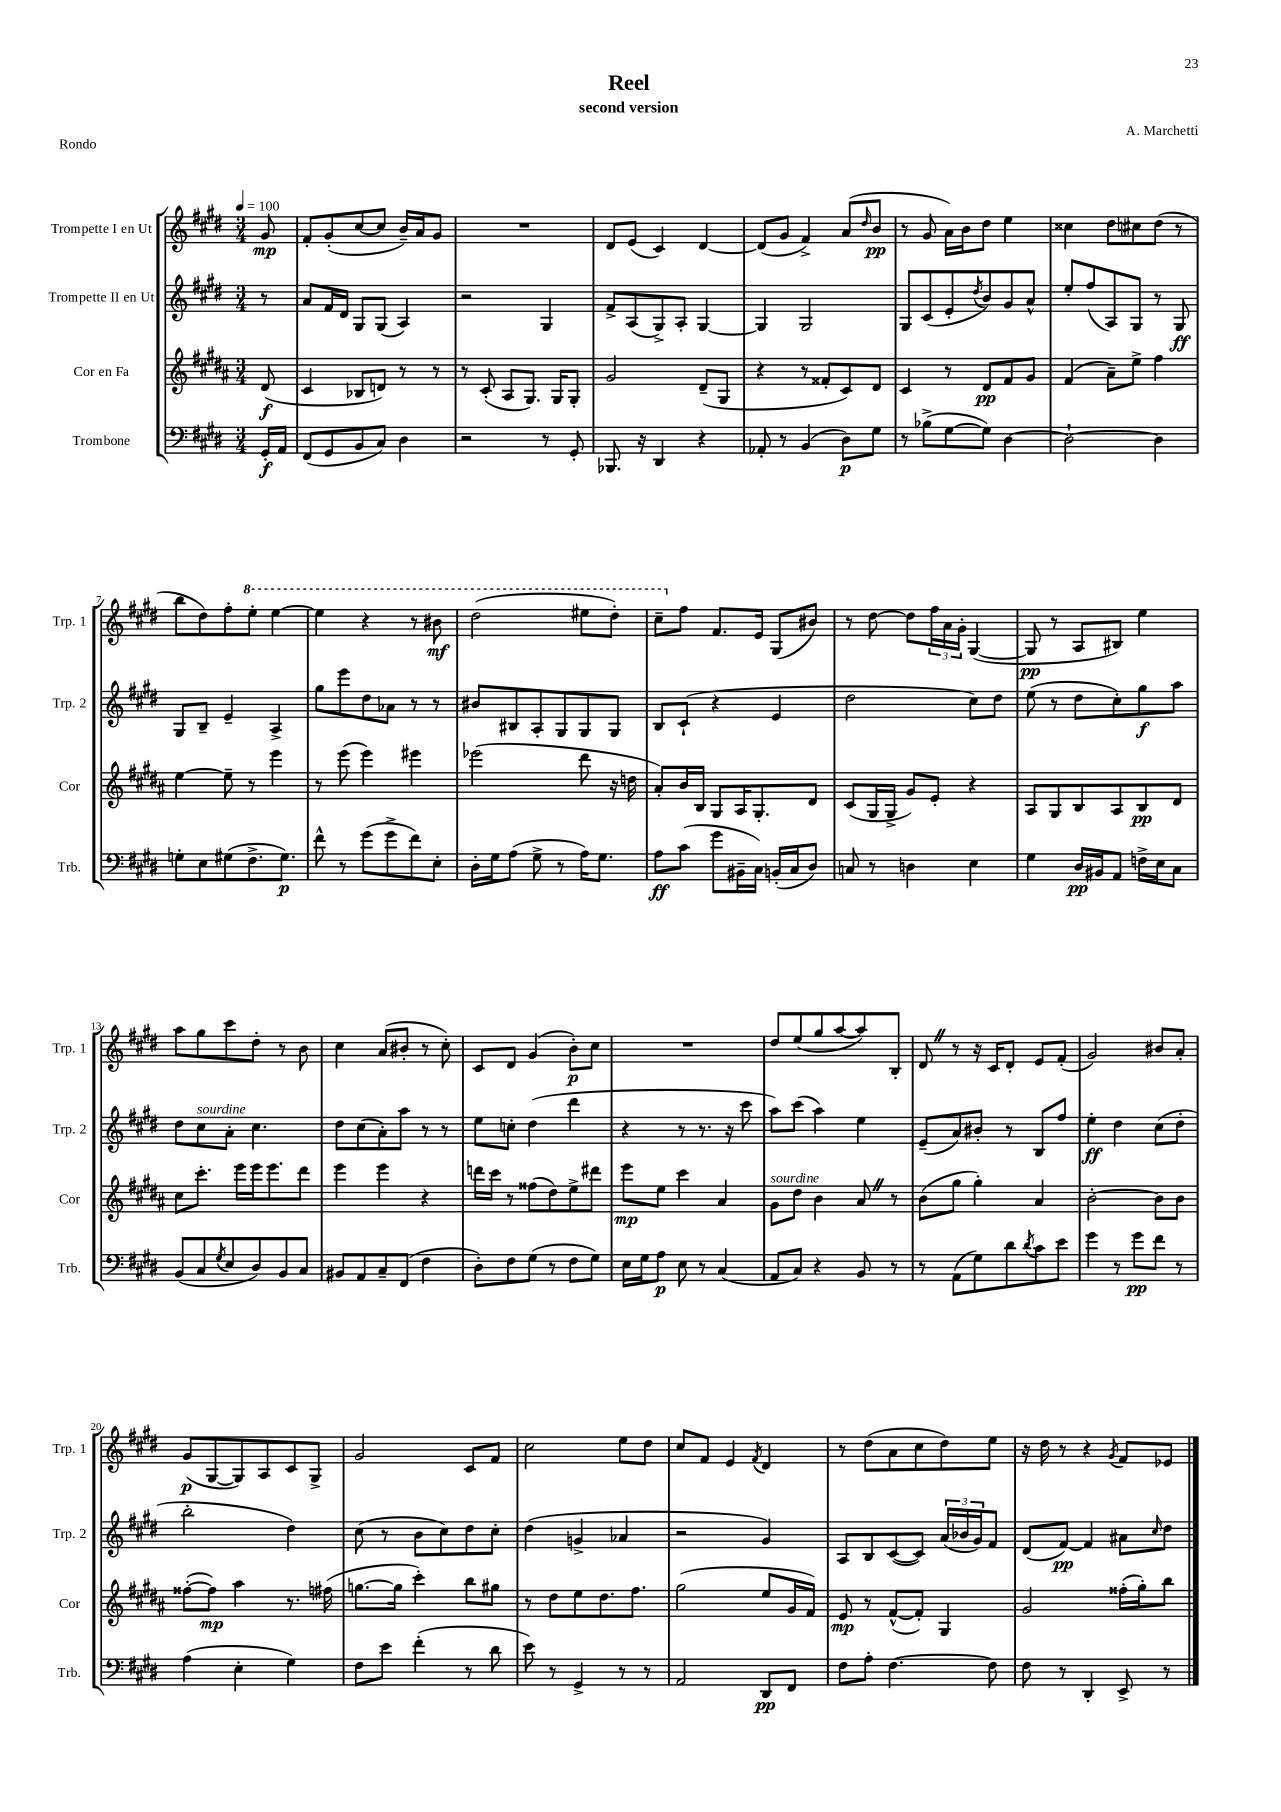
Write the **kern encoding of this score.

**kern	**dynam	**kern	**dynam	**kern	**dynam	**kern	**dynam
*part4	*part4	*part3	*part3	*part2	*part2	*part1	*part1
*staff4	*staff4	*staff3	*staff3	*staff2	*staff2	*staff1	*staff1
*I"Trombone	*	*I"Cor en Fa	*	*I"Trompette II en Ut	*	*I"Trompette I en Ut	*
*I'Trb.	*	*I'Cor	*	*I'Trp. 2	*	*I'Trp. 1	*
*clefF4	*	*clefG2	*	*clefG2	*	*clefG2	*
*k[f#c#g#d#]	*	*k[f#c#g#d#a#]	*	*k[f#c#g#d#]	*	*k[f#c#g#d#]	*
*M3/4	*	*M3/4	*	*M3/4	*	*M3/4	*
*MM100	*	*MM100	*	*MM100	*	*MM100	*
=	=	=	=	=	=	=	=
16GG#'/LL	f	(8d#/	f	8r	.	8g#/	mp
16AA/JJ	.	.	.	.	.	.	.
=1	=1	=1	=1	=1	=1	=1	=1
(8FF#/L	.	4c#/	.	8a/L	.	8f#'/L	.
8GG#/	.	.	.	16f#/L	.	(8g#'/	.
.	.	.	.	16d#/JJ	.	.	.
8BB/	.	8B-X/L	.	8G#/L	.	[8cc#/	.
8C#/J)	.	8dn/J)	.	(8G#/J	.	8cc#/J]	.
4D#\	.	8r	.	4A/)	.	16b~/LL)	.
.	.	.	.	.	.	16a/J	.
.	.	8r	.	.	.	8g#/J	.
=2	=2	=2	=2	=2	=2	=2	=2
2r	.	8r	.	2r	.	2.r	.
.	.	(8c#'/	.	.	.	.	.
.	.	8A#/L	.	.	.	.	.
.	.	8.G#/J)	.	.	.	.	.
8r	.	.	.	4G#/	.	.	.
.	.	16G#/KL	.	.	.	.	.
8GG#'/	.	8G#'/J	.	.	.	.	.
=3	=3	=3	=3	=3	=3	=3	=3
8.BBB-X/	.	2g#/	.	8f#^/L	.	8d#/L	.
.	.	.	.	(8A/	.	(8e/J	.
16r	.	.	.	.	.	.	.
4DD#/	.	.	.	8G#^/)	.	4c#/)	.
.	.	.	.	8A'/J	.	.	.
4r	.	(8d#~/L	.	[4G#/	.	[4d#/	.
.	.	8G#/J	.	.	.	.	.
=4	=4	=4	=4	=4	=4	=4	=4
8AA-X'/	.	4r	.	4G#/]	.	(8d#/L]	.
8r	.	.	.	.	.	8g#/J	.
(4BB/	.	8r	.	2G#/	.	4f#^/)	.
.	.	8f##X'/L	.	.	.	.	.
8D#\L)	p	8c#/)	.	.	.	(8a/L	.
.	.	.	.	.	.	16qqdd#/	.
8G#\J	.	8d#/J	.	.	.	8b/J	pp
=5	=5	=5	=5	=5	=5	=5	=5
8r	.	4c#/	.	8G#/L	.	8r	.
(8B-X^\L	.	.	.	(8c#/	.	8g#/	.
[8G#\	.	8r	.	8e'/	.	16a\LL)	.
.	.	.	.	.	.	16b\J	.
.	.	.	.	8qdd#/	.	.	.
8G#\J])	.	8d#/L	pp	8b/)	.	8dd#\J	.
[4D#\	.	8f#/	.	8g#/	.	4ee\	.
.	.	8g#/J	.	8a^^/J	.	.	.
=6	=6	=6	=6	=6	=6	=6	=6
2D#`\_	.	(4f#/	.	8ee'/L	.	4cc##X\	.
.	.	.	.	(8ff#/	.	.	.
.	.	8a#~\L)	.	8A/)	.	8dd#\L	.
.	.	8ee^\J	.	8G#/J	.	8cc#X\	.
4D#\]	.	4ff#\	.	8r	.	(8dd#\J	.
.	.	.	.	8G#/	ff	8r	.
!!LO:LB:g=z
=7	=7	=7	=7	=7	=7	=7	=7
8Gn'\L	.	[4ee\	.	8G#/L	.	8bb\L	.
8E\	.	.	.	8B~/J	.	8dd#\)	.
(8G#X\	.	8ee~\]	.	4e~/	.	8ff#'\	.
*	*	*	*	*	*	*8va	*
8.F#^\	.	8r	.	.	.	8eee'\J	.
.	.	4eee\	.	4A^/	.	[4eee\	.
8.G#\J)	p	.	.	.	.	.	.
=8	=8	=8	=8	=8	=8	=8	=8
8f#^^\	.	8r	.	8gg#\L	.	4eee\]	.
8r	.	(8eee\	.	8eee\	.	.	.
(8g#\L	.	4eee\)	.	8dd#\	.	4r	.
8g#^\	.	.	.	8a-X\J	.	.	.
8f#\)	.	4eee#X\	.	8r	.	8r	.
8E'\J	.	.	.	8r	.	8bb#X\	mf
=9	=9	=9	=9	=9	=9	=9	=9
16D#'\LL	.	(2eee-X\	.	8b#X/L	.	(2ddd#\	.
16G#\J	.	.	.	.	.	.	.
(8A\J	.	.	.	8B#X/	.	.	.
8G#^\	.	.	.	8A'/	.	.	.
8r	.	.	.	8G#/	.	.	.
16A\KL)	.	8ddd#\	.	8G#/	.	8eee#X\L	.
8.G#\J	.	.	.	.	.	.	.
.	.	16r	.	8G#/J	.	8ddd#'\J)	.
.	.	16ddn\	.	.	.	.	.
=10	=10	=10	=10	=10	=10	=10	=10
8A\L	ff	8a#'/L)	.	8B/L	.	8ccc#~\L	.
*	*	*	*	*	*	*X8va	*
(8c#\J	.	16b/L	.	(8c#`/J	.	8ff#\J	.
.	.	16B/JJ	.	.	.	.	.
8g#\L	.	8G#/L	.	4r	.	8.f#/L	.
16BB#X~\L	.	16A#/K	.	.	.	.	.
16C#\JJ)	.	8.G#'/	.	.	.	16e/Jk	.
(16BBn'/LL	.	.	.	4e/	.	(8G#/L	.
16C#/J	.	.	.	.	.	.	.
8D#/J)	.	8d#/J	.	.	.	8b#X/J)	.
=11	=11	=11	=11	=11	=11	=11	=11
8Cn/	.	(8c#/L	.	2dd#\	.	8r	.
8r	.	16G#/L	.	.	.	[8dd#\	.
.	.	16G#^/JJ	.	.	.	.	.
4Dn\	.	8g#/L)	.	.	.	8dd#\L]	.
.	.	8e'/J	.	.	.	24ff#\L	.
.	.	.	.	.	.	24a\	.
.	.	.	.	.	.	24g#'\JJ	.
4E\	.	4r	.	8cc#\L)	.	([4G#/	.
.	.	.	.	8dd#\J	.	.	.
=12	=12	=12	=12	=12	=12	=12	=12
4G#\	.	8A#/L	.	(8ee\	.	8G#/]	pp
.	.	8G#/	.	8r	.	8r	.
16D#/LL	pp	8B/	.	8dd#\L	.	8A/L	.
16BB#X/J	.	.	.	.	.	.	.
8AA/J	.	8A#/	.	8cc#'\)	.	8B#X/J)	.
16Fn^\LL	.	8B/	pp	8gg#\	f	4ee\	.
16E\J	.	.	.	.	.	.	.
8C#\J	.	8d#/J	.	8aa\J	.	.	.
!!LO:LB:g=z
=13	=13	=13	=13	=13	=13	=13	=13
(8BB/L	.	8cc#\L	.	8dd#\L	.	8aa\L	.
!	!	!	!	!LO:TX:a:i:t=sourdine	!	!	!
8C#/	.	8.ccc#'\J	.	8cc#\	.	8gg#\	.
8qG#/	.	.	.	.	.	.	.
8E/	.	.	.	8a'\J	.	8ccc#\	.
.	.	16eee\LL	.	.	.	.	.
8D#/)	.	16eee\J	.	4.cc#\	.	8dd#'\J	.
.	.	8.eee\	.	.	.	.	.
8BB/	.	.	.	.	.	8r	.
8C#/J	.	8ddd#\J	.	.	.	8b\	.
=14	=14	=14	=14	=14	=14	=14	=14
8BB#X/L	.	4eee\	.	8dd#\L	.	4cc#\	.
8AA/	.	.	.	(8cc#\	.	.	.
8C#~/	.	4eee\	.	8a'\)	.	(8a/L	.
(8FF#/J	.	.	.	8aa\J	.	8b#X'/J	.
4F#\	.	4r	.	8r	.	8r	.
.	.	.	.	8r	.	8cc#'\)	.
=15	=15	=15	=15	=15	=15	=15	=15
8D#'\L)	.	16dddn\LL	.	8ee\L	.	8c#/L	.
.	.	16ccc#\JJ	.	.	.	.	.
8F#\	.	8r	.	8ccn'\J	.	8d#/J	.
(8G#\J	.	(8ff##X\L	.	(4dd#\	.	(4g#/	.
8r	.	8dd#\)	.	.	.	.	.
8F#\L	.	8ee^\	.	4ddd#\	.	8b'\L)	p
8G#\J)	.	8ddd#X\J	.	.	.	8cc#\J	.
=16	=16	=16	=16	=16	=16	=16	=16
16E\LL	.	8eee\L	mp	4r	.	2.r	.
16G#\J	.	.	.	.	.	.	.
8A\J	p	8ee\J	.	.	.	.	.
8E\	.	4ccc#\	.	8r	.	.	.
8r	.	.	.	8.r	.	.	.
(4C#/	.	4a#/	.	.	.	.	.
.	.	.	.	16r	.	.	.
.	.	.	.	8ccc#\	.	.	.
=17	=17	=17	=17	=17	=17	=17	=17
!	!	!LO:TX:a:i:t=sourdine	!	!	!	!	!
8AA/L	.	8g#\L	.	8aa\L)	.	8dd#/L	.
8C#/J)	.	8dd#\J	.	(8ccc#\J	.	(8ee/	.
4r	.	4b\	.	4aa\)	.	8gg#/	.
.	.	.	.	.	.	[8aa/	.
8BB/	.	8a#Z/	.	4ee\	.	8aa/])	.
8r	.	8r	.	.	.	8B'/J	.
=18	=18	=18	=18	=18	=18	=18	=18
8r	.	(8b\L	.	(8e~/L	.	8d#Z/	.
(8AA\L	.	8gg#\J	.	8a/)	.	8r	.
8G#\)	.	4gg#'\)	.	8b#X'/J	.	16r	.
.	.	.	.	.	.	16c#/KL	.
8d#\	.	.	.	8r	.	8d#'/J	.
8qd#/	.	.	.	.	.	.	.
8c#\	.	4a#/	.	8B/L	.	8e/L	.
8e\J	.	.	.	8ff#/J	.	(8f#'/J	.
=19	=19	=19	=19	=19	=19	=19	=19
4g#\	.	[2b'\	.	4ee'\	ff	2g#/)	.
8r	.	.	.	4dd#\	.	.	.
8g#\L	pp	.	.	.	.	.	.
8f#\J	.	8b\L]	.	(8cc#\L	.	8b#X/L	.
8r	.	8b\J	.	8dd#'\J	.	8a'/J	.
!!LO:LB:g=z
=20	=20	=20	=20	=20	=20	=20	=20
(4A\	.	([8ff##X'\L	.	2bb'\	.	(8g#/L	p
.	.	8ff##\J])	mp	.	.	[8G#/	.
4E'\	.	4aa#\	.	.	.	8G#/])	.
.	.	.	.	.	.	8A/	.
4G#\)	.	8.r	.	4dd#\)	.	8c#/	.
.	.	.	.	.	.	8G#^/J	.
.	.	(16ff#X\	.	.	.	.	.
=21	=21	=21	=21	=21	=21	=21	=21
8F#\L	.	[8.ggn\L	.	(8cc#\	.	2g#/	.
8e\J	.	.	.	8r	.	.	.
.	.	16gg\Jk]	.	.	.	.	.
(4f#'\	.	4ccc#'\)	.	8b\L	.	.	.
.	.	.	.	8cc#\)	.	.	.
8r	.	8bb\L	.	8dd#\	.	8c#/L	.
8d#\	.	8gg#X\J	.	8cc#'\J	.	8f#/J	.
=22	=22	=22	=22	=22	=22	=22	=22
8e\)	.	8r	.	(4dd#\	.	2cc#\	.
8r	.	8dd#\L	.	.	.	.	.
4GG#^/	.	8ee\	.	4gn^/	.	.	.
.	.	8.dd#\	.	.	.	.	.
8r	.	.	.	4a-X/	.	8ee\L	.
.	.	8.ff#\J	.	.	.	.	.
8r	.	.	.	.	.	8dd#\J	.
=23	=23	=23	=23	=23	=23	=23	=23
2AA/	.	(2gg#\	.	2r	.	8cc#/L	.
.	.	.	.	.	.	8f#/J	.
.	.	.	.	.	.	4e/	.
.	.	.	.	.	.	8qf#/	.
8DD#/L	pp	8ee/L	.	4g#/)	.	4d#/	.
8FF#/J	.	16g#/L	.	.	.	.	.
.	.	16f#/JJ)	.	.	.	.	.
=24	=24	=24	=24	=24	=24	=24	=24
8F#\L	.	8e/	mp	8A/L	.	8r	.
8A'\J	.	8r	.	8B/	.	(8dd#\L	.
[4.F#\	.	([8f#^^/L	.	([8c#/	.	8a\	.
.	.	8f#'/J])	.	8c#/J])	.	8cc#\	.
.	.	4G#/	.	(24a/LL	.	8dd#\)	.
.	.	.	.	24b-X/	.	.	.
.	.	.	.	24g#/J)	.	.	.
8F#\]	.	.	.	8f#/J	.	8ee\J	.
=25	=25	=25	=25	=25	=25	=25	=25
8F#\	.	2g#/	.	(8d#/L	.	16r	.
.	.	.	.	.	.	16dd#\	.
8r	.	.	.	[8f#/J)	pp	8r	.
4DD#'/	.	.	.	4f#/]	.	4r	.
.	.	.	.	.	.	8qg#/	.
8EE^/	.	(16ff##X'\LL	.	8a#X\L	.	8f#/L	.
.	.	16gg#'\J)	.	.	.	.	.
.	.	.	.	16qqcc#/	.	.	.
8r	.	8bb\J	.	8dd#\J	.	8e-X/J	.
==	==	==	==	==	==	==	==
*-	*-	*-	*-	*-	*-	*-	*-
